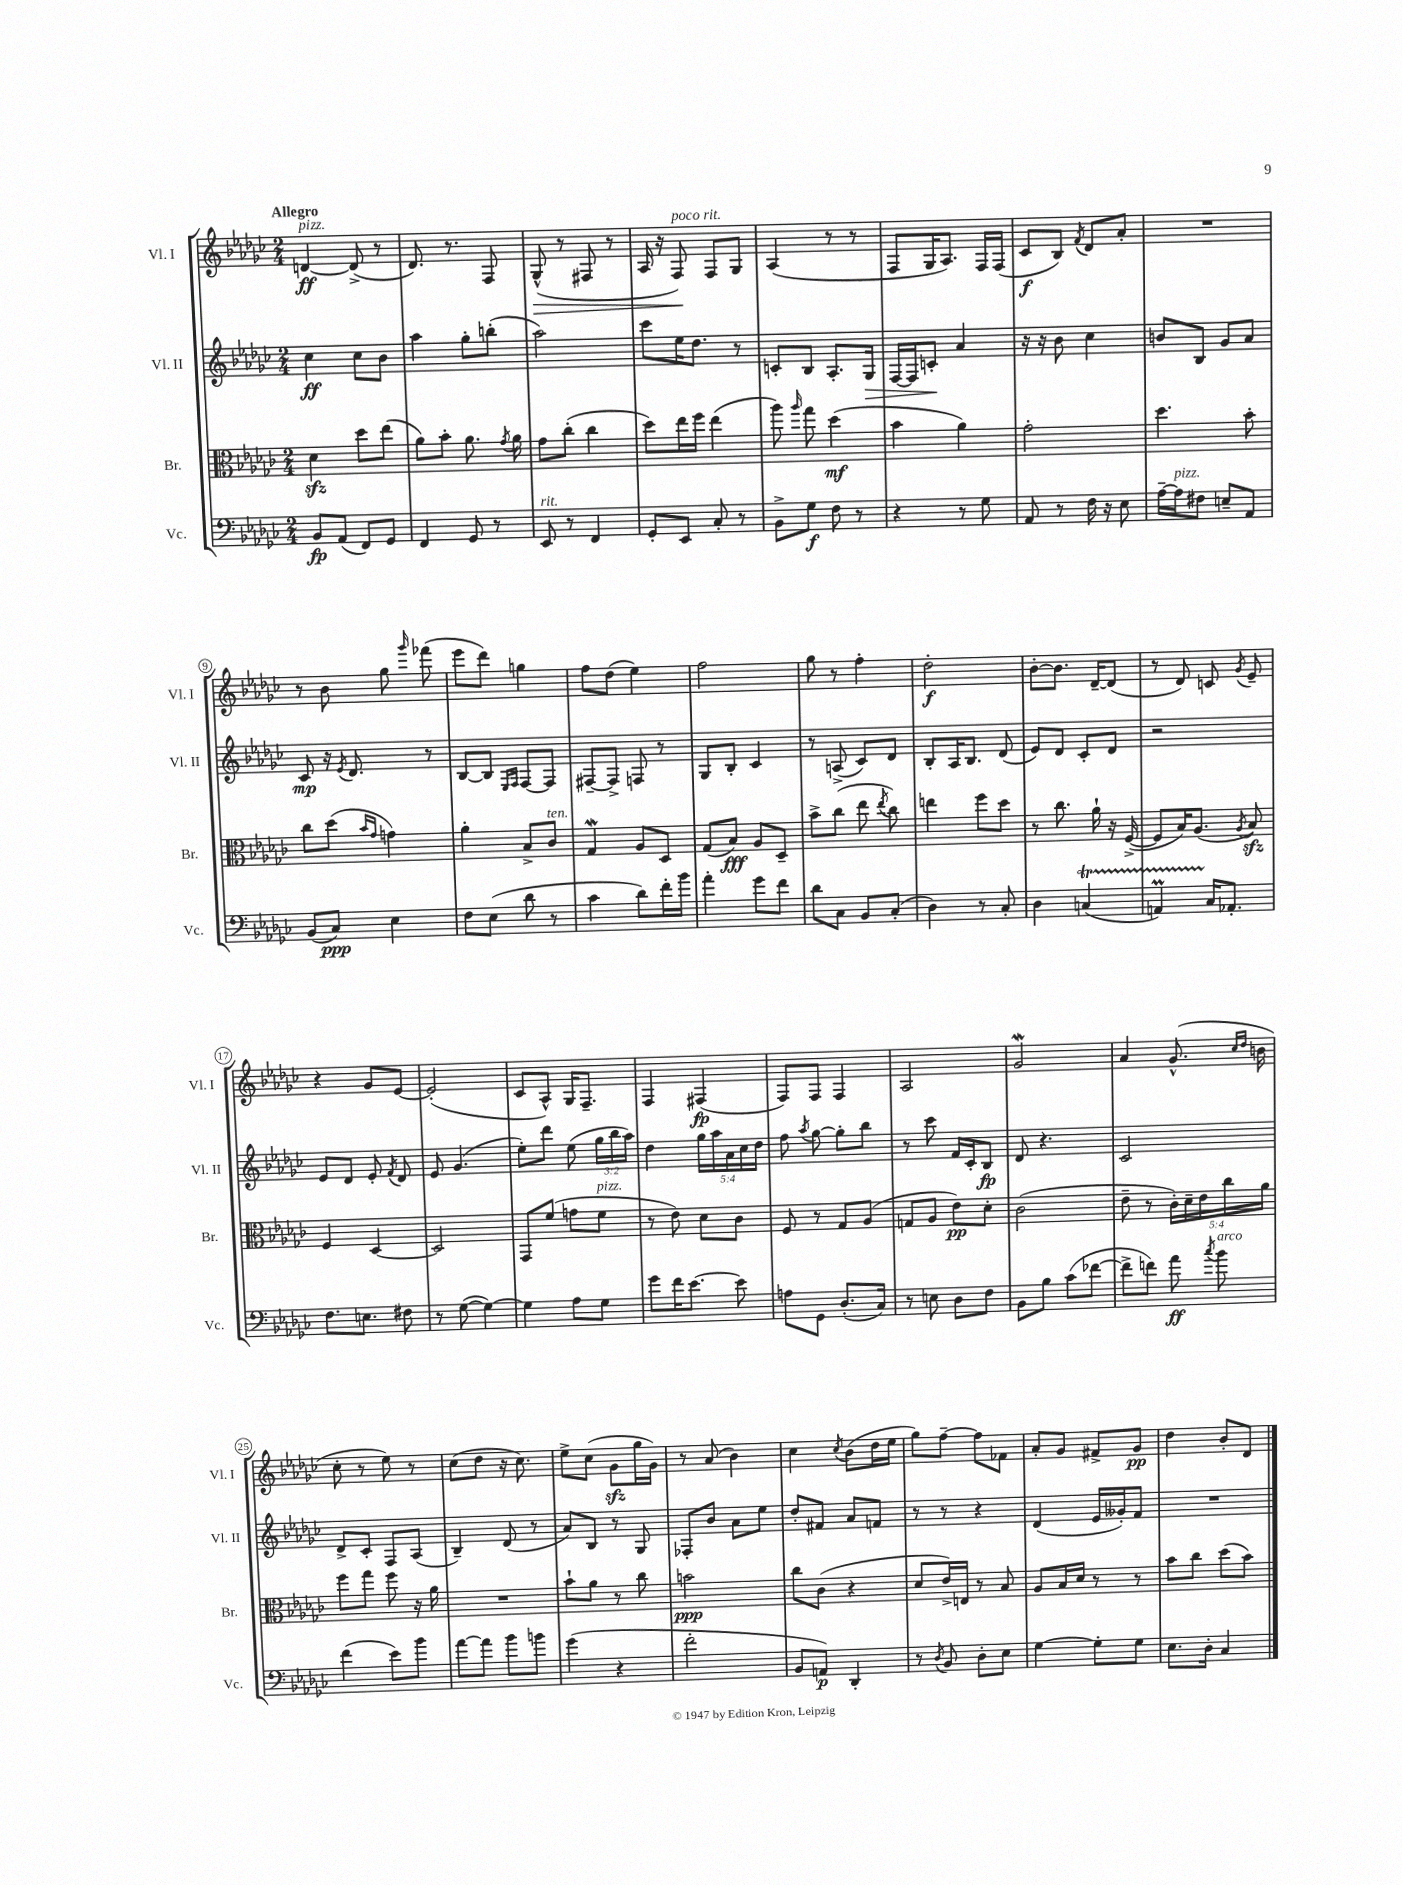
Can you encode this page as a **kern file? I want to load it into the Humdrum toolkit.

**kern	**dynam	**kern	**dynam	**kern	**dynam	**kern	**dynam
*part4	*part4	*part3	*part3	*part2	*part2	*part1	*part1
*staff4	*staff4	*staff3	*staff3	*staff2	*staff2	*staff1	*staff1
*I"Vc.	*	*I"Br.	*	*I"Vl. II	*	*I"Vl. I	*
*I'Vc.	*	*I'Br.	*	*I'Vl. II	*	*I'Vl. I	*
*clefF4	*	*clefC3	*	*clefG2	*	*clefG2	*
*k[b-e-a-d-g-c-]	*	*k[b-e-a-d-g-c-]	*	*k[b-e-a-d-g-c-]	*	*k[b-e-a-d-g-c-]	*
*M2/4	*	*M2/4	*	*M2/4	*	*M2/4	*
=1	=1	=1	=1	=1	=1	=1	=1
!	!	!	!	!	!	!LO:TX:a:B:t=Allegro	!
!	!	!	!	!	!	!LO:TX:a:i:t=pizz.	!
8BB-/L	fp	4d-zz\	.	4cc-\	ff	[4dn/	ff
(8AA-/J	.	.	.	.	.	.	.
8FF/L)	.	8dd-\L	.	8cc-\L	.	(8d^/]	.
8GG-/J	.	(8ee-\J	.	8b-\J	.	8r	.
=2	=2	=2	=2	=2	=2	=2	=2
4FF/	.	8a-\L)	.	4aa-\	.	8.d-/)	.
.	.	8b-'\J	.	.	.	.	.
.	.	.	.	.	.	8.r	.
8GG-/	.	8.a-\	.	8gg-'\L	.	.	.
8r	.	.	.	(8bbn'\J	.	8F/	.
.	.	8qg-/	.	.	.	.	.
.	.	16a-\	.	.	.	.	.
=3	=3	=3	=3	=3	=3	=3	=3
!LO:TX:a:i:t=rit.	!	!	!	!	!	!	!
!	!	!	!	!	!	!	!LO:HP:b
8EE-/	.	8g-\L	.	2aa-\)	.	(8G-^^/	>
8r	.	(8cc-'\J	.	.	.	8r	.
4FF/	.	4cc-\	.	.	.	8F#X/	.
.	.	.	.	.	.	8r	.
=4	=4	=4	=4	=4	=4	=4	=4
8GG-'/L	.	8dd-\L)	.	8ccc-\L	.	16A-/	.
.	.	.	.	.	.	16r	.
!	!	!	!	!	!	!LO:TX:a:i:t=poco rit.	!
8EE-/J	.	16ee-\L	.	16ee-\K	.	8F/)	.
.	.	16ff\JJ	.	8.dd-\J	.	.	.
8C-'/	.	(4ee-\	.	.	.	8F/L	]
8r	.	.	.	8r	.	8G-/J	.
=5	=5	=5	=5	=5	=5	=5	=5
8BB-^\L	.	8aa-\)	.	8cn'/L	.	(4A-/	.
.	.	16qqaa-/	.	.	.	.	.
8G-\J	f	8gg-\	.	8B-/J	.	.	.
8F\	.	(4dd-\	mf	8.A-'/L	.	8r	.
8r	.	.	.	.	.	8r	.
!	!	!	!	!	!LO:HP:b	!	!
.	.	.	.	16G-/Jk	>	.	.
=6	=6	=6	=6	=6	=6	=6	=6
4r	.	4b-\	.	[16F/LL	.	8F/L	.
.	.	.	.	16F/J]	.	.	.
.	.	.	.	8cn'/J	.	16G-/K	.
.	.	.	.	.	.	8.A-/J)	.
8r	.	4a-\)	.	4a-/	]	.	.
8G-\	.	.	.	.	.	16F/LL	.
.	.	.	.	.	.	(16F/JJ	.
=7	=7	=7	=7	=7	=7	=7	=7
8AA-/	.	2g-'\	.	16r	.	8c-/L	f
.	.	.	.	16r	.	.	.
8r	.	.	.	8b-\	.	8B-/J)	.
.	.	.	.	.	.	8qf/	.
16F\	.	.	.	4cc-\	.	8d-/L	.
16r	.	.	.	.	.	.	.
8E-\	.	.	.	.	.	8a-'/J	.
=8	=8	=8	=8	=8	=8	=8	=8
[16A-~\LL	.	4.dd-\	.	8bn/L	.	2r	.
!LO:TX:a:i:t=pizz.	!	!	!	!	!	!	!
16A-\J]	.	.	.	.	.	.	.
8F#X\J	.	.	.	8B-/J	.	.	.
8En~/L	.	.	.	8g-/L	.	.	.
8AA-/J	.	8b-'\	.	8a-/J	.	.	.
!!LO:LB:g=z
=9	=9	=9	=9	=9	=9	=9	=9
(8BB-/L	.	8cc-\L	.	8c-/	mp	8r	.
8C-/J)	ppp	(8dd-\J	.	16r	.	8b-\	.
.	.	.	.	8qe-/	.	.	.
.	.	.	.	8.d-/	.	.	.
.	.	16qqb-/LL	.	.	.	.	.
.	.	16qqg-/JJ	.	.	.	.	.
4E-\	.	4gn\)	.	.	.	8gg-\	.
.	.	.	.	.	.	16qqggg-/	.
.	.	.	.	8r	.	(8fff-X\	.
=10	=10	=10	=10	=10	=10	=10	=10
8F\L	.	4a-'\	.	[8B-/L	.	8eee-\L	.
(8E-\J	.	.	.	8B-/J]	.	8ddd-\J)	.
.	.	.	.	16qqE-/LL	.	.	.
.	.	.	.	16qqF/JJ	.	.	.
8d-\	.	8B-^/L	.	[8F/L	.	4ggn\	.
!	!	!LO:TX:a:i:t=ten.	!	!	!	!	!
8r	.	8c-/J	.	8F/J]	.	.	.
=11	=11	=11	=11	=11	=11	=11	=11
4c-\	.	4G-w/	.	[8F#X~/L	.	8ff\L	.
.	.	.	.	8F#^/J]	.	(8dd-\J	.
8d-\L)	.	8A-/L	.	8Fn/	.	4ee-\)	.
16f'\L	.	8D-/J	.	8r	.	.	.
16b-\JJ	.	.	.	.	.	.	.
=12	=12	=12	=12	=12	=12	=12	=12
4a-'\	.	(8G-/L	.	8G-/L	.	2ff\	.
.	.	8B-/J)	fff	8B-'/J	.	.	.
8g-\L	.	8A-/L	.	4c-/	.	.	.
8f\J	.	8D-~/J	.	.	.	.	.
=13	=13	=13	=13	=13	=13	=13	=13
8d-\L	.	8b-^\L	.	8r	.	8gg-\	.
8C-\J	.	(8cc-\J	.	(8An^/	.	8r	.
8BB-/L	.	8ee-\	.	8c-/L)	.	4ff'\	.
.	.	8qee-/	.	.	.	.	.
(8C-'/J	.	8cc-\)	.	8d-/J	.	.	.
=14	=14	=14	=14	=14	=14	=14	=14
4D-\)	.	4een\	.	8B-'/L	.	2dd-'\	f
.	.	.	.	16A-/K	.	.	.
.	.	.	.	8.B-/J	.	.	.
8r	.	8ff\L	.	.	.	.	.
8C-'/	.	8dd-\J	.	(8d-/	.	.	.
=15	=15	=15	=15	=15	=15	=15	=15
4D-\	.	8r	.	8e-/L)	.	[8b-'\L	.
.	.	8.cc-\	.	8d-/J	.	8.b-\J]	.
(4Cnt/	.	.	.	8c-'/L	.	.	.
.	.	16a-`\	.	.	.	[16d-~/KL	.
.	.	16r	.	8d-/J	.	(8d-/J]	.
.	.	([16F^/	.	.	.	.	.
=16	=16	=16	=16	=16	=16	=16	=16
4AAnTTTm/)	.	8F/L]	.	2r	.	8r	.
.	.	16B-/K)	.	.	.	8d-/)	.
.	.	(8.A-/J	.	.	.	.	.
16C-/KL	.	.	.	.	.	8cn/	.
8.AA-X'/J	.	.	.	.	.	.	.
.	.	8qA-/	.	.	.	8qg-/	.
.	.	8B-zz/)	.	.	.	8e-~/	.
!!LO:LB:g=z
=17	=17	=17	=17	=17	=17	=17	=17
8.F\L	.	4F/	.	8e-/L	.	4r	.
.	.	.	.	8d-/J	.	.	.
8.En\J	.	.	.	.	.	.	.
.	.	[4D-/	.	8e-'/	.	8g-/L	.
.	.	.	.	8qf/	.	.	.
8F#X\	.	.	.	8d-/	.	[8e-/J	.
=18	=18	=18	=18	=18	=18	=18	=18
8r	.	2D-/]	.	8e-/	.	(2e-'/]	.
([8G-\	.	.	.	(4.g-/	.	.	.
4G-\_)	.	.	.	.	.	.	.
=19	=19	=19	=19	=19	=19	=19	=19
4G-\]	.	8GG-/L	.	8ee-'\L)	.	8c-/L	.
.	.	(8f/J	.	8ddd-\J	.	8A-^^/J)	.
8A-\L	.	8gn\L	.	(8ee-\	.	16G-/KL	.
.	.	.	.	.	.	8.F~/J	.
!	!	!LO:TX:a:i:t=pizz.	!	!	!	!	!
8G-\J	.	8f\J	.	24gg-\LL	.	.	.
.	.	.	.	24bb-\	.	.	.
.	.	.	.	24aa-\JJ)	.	.	.
=20	=20	=20	=20	=20	=20	=20	=20
8g-\L	.	8r	.	4dd-\	.	4F/	.
16f\K	.	8e-\)	.	.	.	.	.
[8.e-\J	.	.	.	.	.	.	.
.	.	8d-\L	.	20gg-\LL	.	(4F#X/	fp
.	.	.	.	20aa-\	.	.	.
.	.	.	.	20a-\	.	.	.
8e-\]	.	8c-\J	.	.	.	.	.
.	.	.	.	20cc-\	.	.	.
.	.	.	.	20dd-\JJ	.	.	.
=21	=21	=21	=21	=21	=21	=21	=21
8An\L	.	8F/	.	8ff\	.	8F/L)	.
.	.	.	.	8qaa-/	.	.	.
8GG-\J	.	8r	.	[8gg-\	.	8F/J	.
(8.D-'/L	.	8G-/L	.	8gg-'\L]	.	4F/	.
.	.	(8A-/J	.	8bb-\J	.	.	.
16C-/Jk)	.	.	.	.	.	.	.
=22	=22	=22	=22	=22	=22	=22	=22
8r	.	8Gn/L	.	8r	.	2A-/	.
8En\	.	8A-/J	.	8ccc-\	.	.	.
8D-\L	.	8e-\L)	pp	16f/LL	.	.	.
.	.	.	.	16c-'/J	.	.	.
8F\J	.	8d-'\J	.	8B-/J	fp	.	.
=23	=23	=23	=23	=23	=23	=23	=23
8BB-\L	.	(2c-\	.	8d-/	.	2g-w/	.
8B-\J	.	.	.	4.r	.	.	.
(8c-\L	.	.	.	.	.	.	.
[8f-X\J	.	.	.	.	.	.	.
=24	=24	=24	=24	=24	=24	=24	=24
8f-^\L]	.	8e-~\	.	2c-/	.	4a-/	.
8fn\J)	.	8r	.	.	.	.	.
8a-\	ff	20c-'\LL)	.	.	.	(8.g-^^/	.
.	.	20d-~\	.	.	.	.	.
.	.	20e-\	.	.	.	.	.
8qcc-/	.	.	.	.	.	.	.
!LO:TX:a:i:t=arco	!	!	!	!	!	!	!
8b-\	.	.	.	.	.	.	.
.	.	20cc-\	.	.	.	.	.
.	.	.	.	.	.	16qqcc-/LL	.
.	.	.	.	.	.	16qqdd-/JJ	.
.	.	.	.	.	.	16bn\	.
.	.	20a-\JJ	.	.	.	.	.
!!LO:LB:g=z
=25	=25	=25	=25	=25	=25	=25	=25
(4f\	.	8ff\L	.	8d-^/L	.	8cc-'\	.
.	.	8gg-\J	.	8c-'/J	.	8r	.
8e-\L)	.	8ff\	.	8F/L	.	8ee-\)	.
8b-\J	.	16r	.	(8A-/J	.	8r	.
.	.	16a-\	.	.	.	.	.
=26	=26	=26	=26	=26	=26	=26	=26
[8a-\L	.	2r	.	4B-~/)	.	(8cc-\L	.
8a-\J]	.	.	.	.	.	8dd-\J	.
8b-\L	.	.	.	(8d-/	.	16r	.
.	.	.	.	.	.	8.cc-\)	.
8bn\J	.	.	.	8r	.	.	.
=27	=27	=27	=27	=27	=27	=27	=27
(4g-\	.	8b-`\L	.	8a-/L)	.	8ee-^\L	.
.	.	8a-\J	.	8B-/J	.	(8cc-\J	.
4r	.	8r	.	8r	.	8g-zz\L	.
.	.	8cc-\	.	8G-/	.	16gg-\L	.
.	.	.	.	.	.	16g-\JJ)	.
=28	=28	=28	=28	=28	=28	=28	=28
2f'\	.	2bn\	ppp	8F-X'/L	.	8r	.
.	.	.	.	8b-/J	.	(8a-/	.
.	.	.	.	8a-\L	.	4b-\)	.
.	.	.	.	8ee-\J	.	.	.
=29	=29	=29	=29	=29	=29	=29	=29
8BB-/L	.	8cc-\L	.	8dd-'/L	.	4cc-\	.
8AAn/J)	p	(8c-\J	.	8f#X/J	.	.	.
.	.	.	.	.	.	8qcc-/	.
4DD-'/	.	4r	.	8a-/L	.	(8b-\L	.
.	.	.	.	8fn/J	.	16dd-\L	.
.	.	.	.	.	.	16ee-\JJ	.
=30	=30	=30	=30	=30	=30	=30	=30
8r	.	8d-/L	.	8r	.	8gg-\L)	.
8qD-/	.	.	.	.	.	.	.
8BB-/	.	16e-^/L)	.	8r	.	[8ff~\J	.
.	.	16En/JJ	.	.	.	.	.
8D-'\L	.	8r	.	4r	.	8ff\L]	.
8E-\J	.	8B-/	.	.	.	8f-X\J	.
=31	=31	=31	=31	=31	=31	=31	=31
[4G-\	.	8A-/L	.	(4d-/	.	8a-'/L	.
.	.	16B-/L	.	.	.	8g-/J	.
.	.	16d-/JJ	.	.	.	.	.
8G-'\L]	.	8r	.	16e-/LL	.	8f#X^/L	.
.	.	.	.	16g--X'/J)	.	.	.
8G-\J	.	8r	.	8f/J	.	8g-/J	pp
=32	=32	=32	=32	=32	=32	=32	=32
8.E-\L	.	8b-\L	.	2r	.	4dd-\	.
.	.	8cc-\J	.	.	.	.	.
16D-'\Jk	.	.	.	.	.	.	.
4C-/	.	(8dd-\L	.	.	.	8b-'/L	.
.	.	8b-\J)	.	.	.	8d-/J	.
==	==	==	==	==	==	==	==
*-	*-	*-	*-	*-	*-	*-	*-
